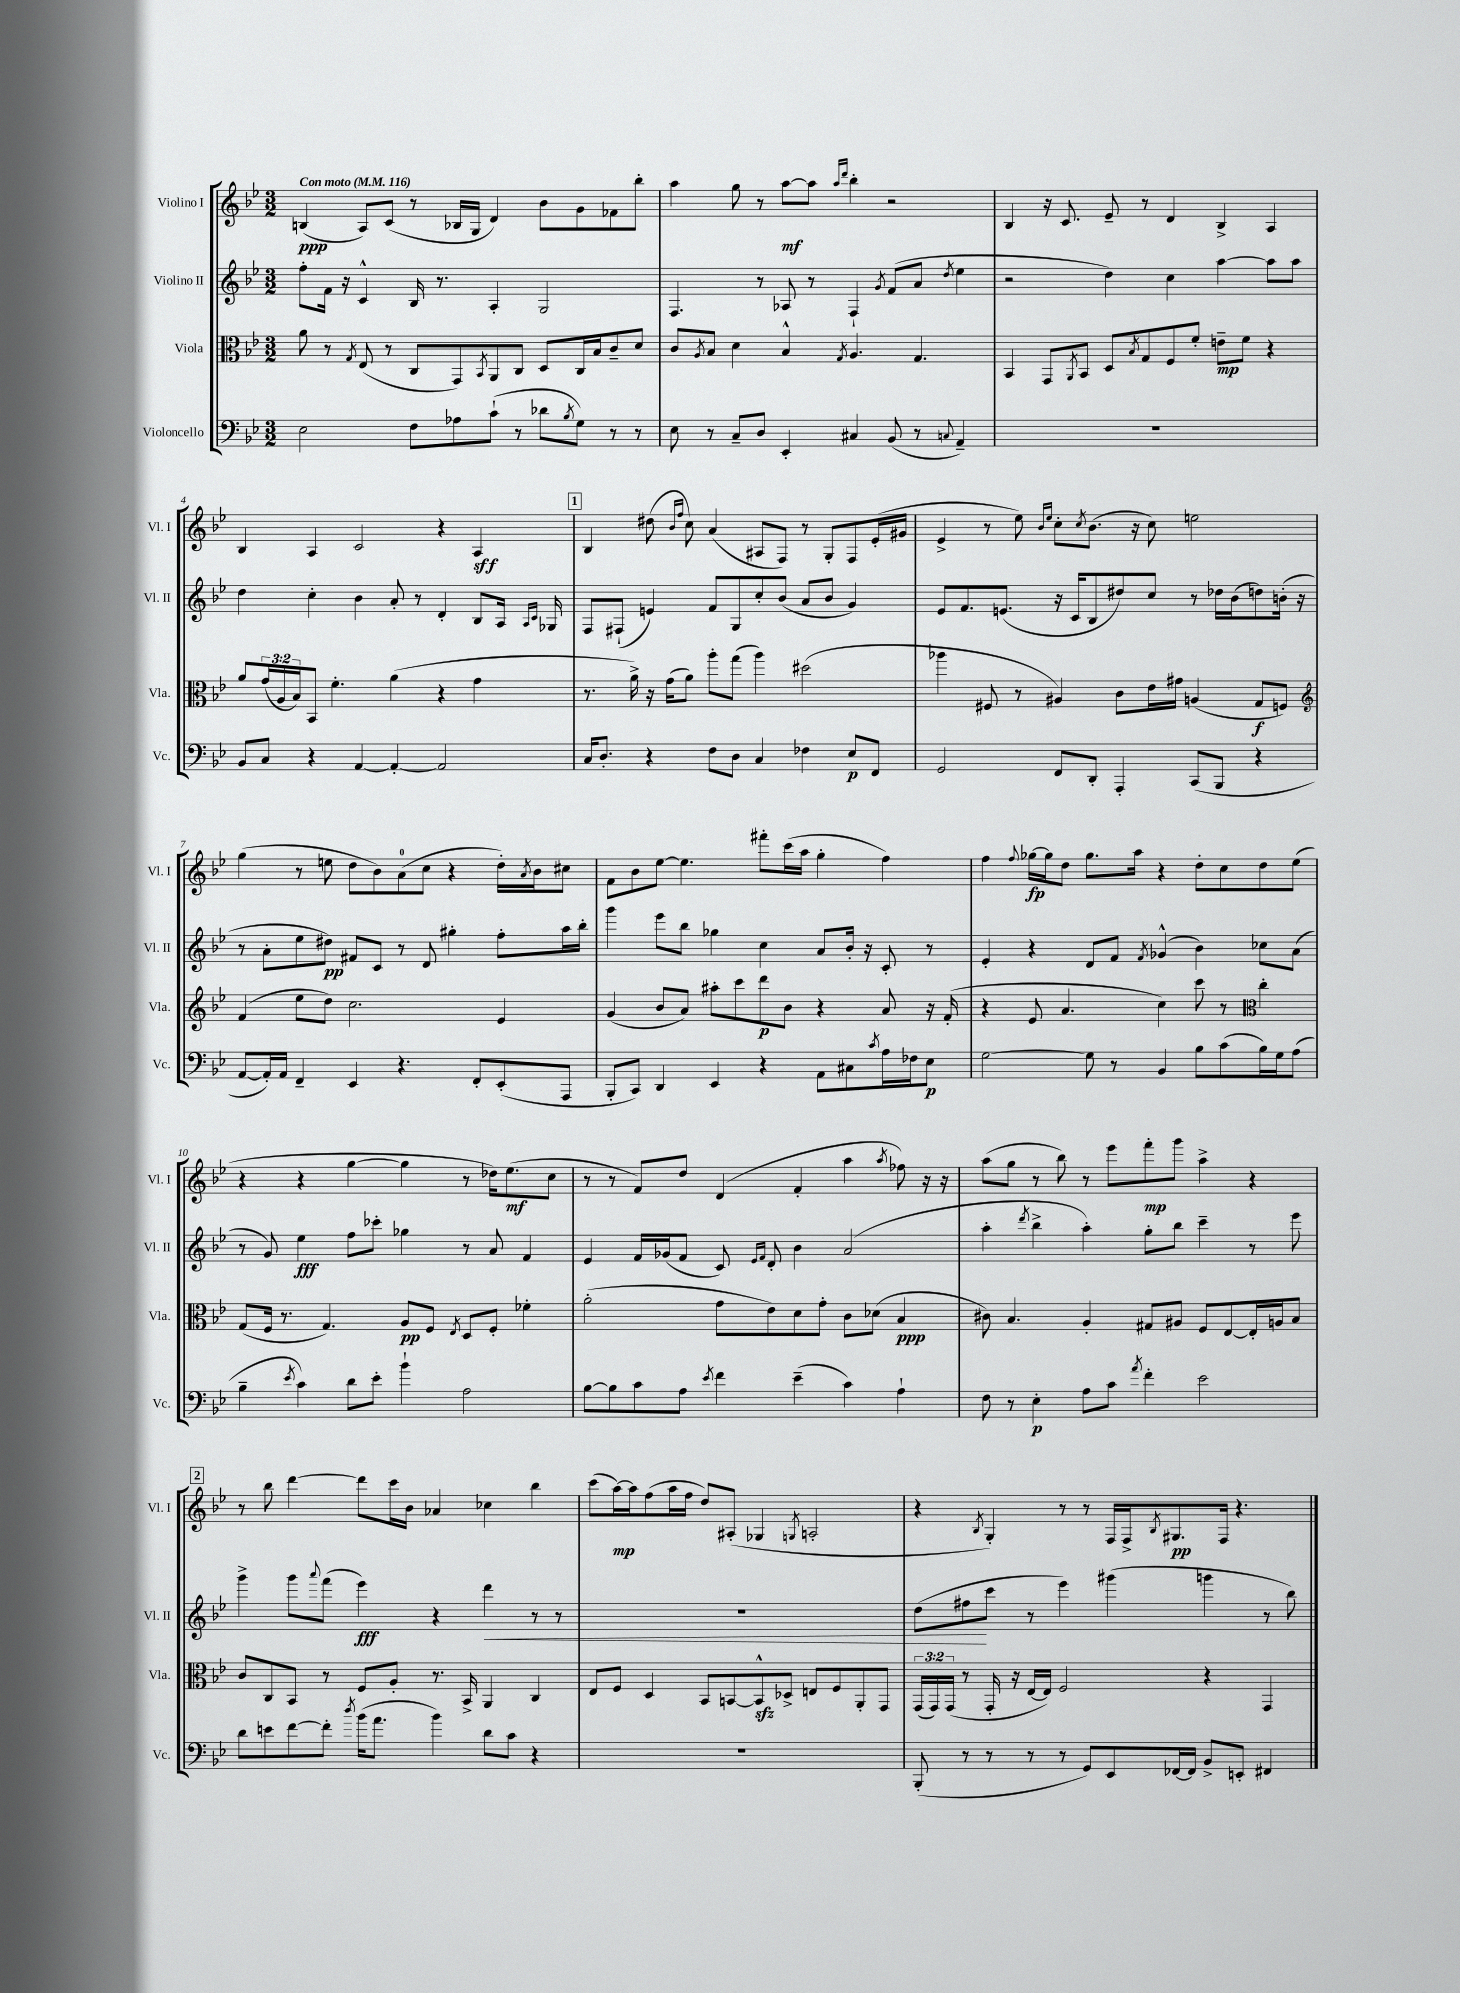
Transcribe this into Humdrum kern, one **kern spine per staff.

**kern	**kern	**kern	**kern
*staff4	*staff3	*staff2	*staff1
*clefF4	*clefC3	*clefG2	*clefG2
*k[b-e-]	*k[b-e-]	*k[b-e-]	*k[b-e-]
*M3/2	*M3/2	*M3/2	*M3/2
*MM116	*MM116	*MM116	*MM116
2E-	8a	8ff'	(4B
.	8r	16f	.
.	.	16r	.
.	8qG	.	.
.	(8E-	4c^^	8A)
.	8r	.	(8c
8F	8C	16B-	8r
.	.	8.r	.
8A-	8GG)	.	16B-
.	.	.	16G
.	8qBB-	.	.
(8c`	8AA	4A'	4d)
8r	8C	.	.
8d-	8D	2G	8b-
8qB-	.	.	.
8G)	16C	.	8g
.	16B-	.	.
8r	8c~	.	8f-
8r	8d	.	8bb-'
=	=	=	=
8E-	8c	4.F	4aa
.	8qA	.	.
8r	8B-	.	.
8C~	4d	.	8gg
8D	.	8r	8r
4EE-'	4B-^^	8A-	[8aa
.	.	8r	8aa]
.	.	.	16qqaa
.	8qG	.	16qqddd
4C#	4.A	4F`	4bb-'
.	.	8qg	.
(8BB-	.	(8f	2r
8r	4.G	8a	.
8qqC	.	8qdd	.
4AA~)	.	4ee-	.
=	=	=	=
1.r	4BB-	2r	4B-
.	8GG	.	16r
.	.	.	8.c
.	8qAA	.	.
.	8BB-	.	.
.	8D	4dd)	8e-~
.	8qB-	.	.
.	8G	.	8r
.	8F	4cc	4d
.	8f'	.	.
.	8e~	[4aa	4B-^
.	8f	.	.
.	4r	8aa]	4A
.	.	8aa	.
=	=	=	=
8BB-	8a	4dd	4B-
8C	(24g	.	.
.	24A	.	.
.	24B-)	.	.
4r	8BB-	4cc'	4A
.	4.f'	.	.
[4AA	.	4b-	2c
4AA'_	(4a	8a'	.
.	.	8r	.
2AA]	4r	4d'	4r
.	4g	8B-	4A
.	.	16A	.
.	.	16qqA	.
.	.	16qqc	.
.	.	16G-	.
=	=	=	=
16C	8.r	8F	4B-
8.D'	.	.	.
.	.	(8F#`	.
.	16a^)	.	.
4r	16r	4e)	(8dd#
.	(16g	.	.
.	.	.	16qqb-
.	.	.	16qqff
.	8a)	.	8cc)
8F	8aa'	8f	(4a
8D	(8gg	8G	.
4C	4aa)	8cc'	8A#
.	.	(8b-	8F)
4F-	(2dd#	8a	8r
.	.	8b-	8G'
8E-	.	4g)	8F
8FF	.	.	(16e-'
.	.	.	16g#
=	=	=	=
2GG	4aa-	8e-	4e-^
.	.	8.f	.
.	8F#	.	8r
.	.	(8.e	.
.	8r	.	8ee-)
.	.	.	16qqb-
.	.	.	16qqee-
8FF	4A#)	16r	8cc'
.	.	16c	.
.	.	.	8qcc
8DD'	.	8B-	(8.b-
4AAA'	8c	8dd#)	.
.	.	.	16r
.	16e-	8cc	8cc)
.	16g#	.	.
(8CC	(4A	8r	2ee
8BBB-	.	16dd-	.
.	.	(16b-	.
4r	8G	8dd)	.
.	8F)	(16b'	.
.	.	16r	.
=	=	=	=
*	*clefG2	*	*
[8AA	(4f	8r	(4gg
16AA'])	.	8a'	.
16AA	.	.	.
4FF~	8ee-	8ee-	8r
.	8dd)	8dd#)	8ee
4EE-	2.cc	8f#	8dd
.	.	8c	8b-)
4.r	.	8r	(8a
.	.	8d	8cc
.	.	4gg#'	4r
8FF'	.	.	.
(8EE-'	4e-	8ff'	16dd')
.	.	.	8qa
.	.	.	16b-
8AAA	.	16aa	8cc#
.	.	16bb-'	.
=	=	=	=
8BBB-'	(4g	4ggg	8f
8CC)	.	.	8b-
4DD	8b-	8eee-	[8ee-
.	8a)	8bb-	4.ee-]
4EE-	8aa#'	4gg-	.
.	8ccc	.	.
4r	8ddd	4cc	8fff#'
.	8b-	.	(16ccc
.	.	.	16aa
8AA	4r	8a	4gg'
8C#	.	16b-'	.
.	.	16r	.
8qc	.	.	.
16A	8a	8c'	4ff)
16F-	.	.	.
8E-	16r	8r	.
.	(16f'	.	.
=	=	=	=
[2G	4r	4e-'	4ff
.	.	.	8qqff
.	8e-	4r	[16gg-
.	.	.	16gg-]
.	4.a	.	8dd
8G]	.	8d	8.gg-
8r	.	8f	.
.	.	.	16aa
.	.	8qf	.
4BB-	4cc)	(4g-^^	4r
8B-	8ccc	4b-)	8dd'
(8c	8r	.	8cc
*	*clefC3	*	*
16B-)	4cc'	8cc-	8dd
16G	.	.	.
(8A	.	(8a	(8ee-
=	=	=	=
4B-~	(8G	8r	4r
.	16F	8g)	.
.	8.r	.	.
8qe-	.	.	.
4c)	.	4ee-	4r
.	4.G)	.	.
8d	.	8ff	[4gg
8e-'	.	8ccc-'	.
4b-`	8A	4gg-	4gg]
.	8F	.	.
.	8qE-	.	.
2A	8D	8r	8r
.	8F'	8a	16dd-)
.	.	.	(8.ee-
.	4f-'	4f	.
.	.	.	8cc
=	=	=	=
[8B-	(2a'	4e-	8r
8B-]	.	.	8r
8c	.	16f	8f)
.	.	(16g-	.
8A	.	8f	8dd
8qe-	.	.	.
4f	8g	8c)	(4d
.	.	16qqe-	.
.	.	16qqf	.
.	8e-)	8d'	.
(4e-~	8d	4b-	4f'
.	8g'	.	.
4c)	8c	(2a	4aa
.	(8d-	.	.
.	.	.	8qaa
4A`	4B-	.	8ff-)
.	.	.	16r
.	.	.	16r
=	=	=	=
8F	8c#)	4aa'	(8aa
8r	4.B-	.	8gg
.	.	8qddd	.
4E-'	.	4bb-^	8r
.	.	.	8bb-)
8A	4A'	4aa')	8r
8c	.	.	8eee-
8qa	.	.	.
4f'	8G#	8gg'	8fff'
.	8A#	8bb-	8ggg
2e-	8F	4ccc~	4aa^
.	[8E-	.	.
.	16E-']	8r	4r
.	16A	.	.
.	8B-	8eee-	.
=	=	=	=
8d	8c	4ggg^	8r
8e	8C	.	8bb-
[8f	8BB-	8ggg	[4ddd
.	.	8qqaaa	.
8f']	8r	(8fff	.
8qdd	.	.	.
(16b-	8F	4eee-)	8ddd]
8.a	.	.	.
.	8A'	.	16ccc
.	.	.	16b-
4b-)	8.r	4r	4a-
.	16BB-^	.	.
8d	4AA	4ddd	4cc-
8c	.	.	.
4r	4C	8r	4bb-
.	.	8r	.
=	=	=	=
1.r	8E-	1.r	(8ccc
.	8F	.	[16aa)
.	.	.	16aa]
.	4D	.	(8ff
.	.	.	16aa
.	.	.	16ff
.	8BB-	.	8dd)
.	[8BB	.	(8A#'
.	8BB^^]	.	4G-
.	8D-^	.	.
.	.	.	8qG
.	8E	.	2A'
.	8F	.	.
.	8AA'	.	.
.	8GG	.	.
=	=	=	=
(8BBB-'	(24GG	(8dd	4r
.	24GG)	.	.
.	(24GG	.	.
8r	8r	8ff#	.
.	.	.	8qB-
8r	16GG'	8ccc	4G')
.	16r	.	.
8r	[16E-	8r	.
.	16E-])	.	.
8r	2F	4eee-)	8r
8GG)	.	.	8r
8EE-	.	(4ggg#	16F
.	.	.	16F^
.	.	.	8qB-
[16FF-	.	.	8.G#
16FF-]	.	.	.
8BB-^	4r	4ggg	.
.	.	.	16F
8EE'	.	.	4.r
4FF#	4GG	8r	.
.	.	8bb-)	.
==	==	==	==
*-	*-	*-	*-
